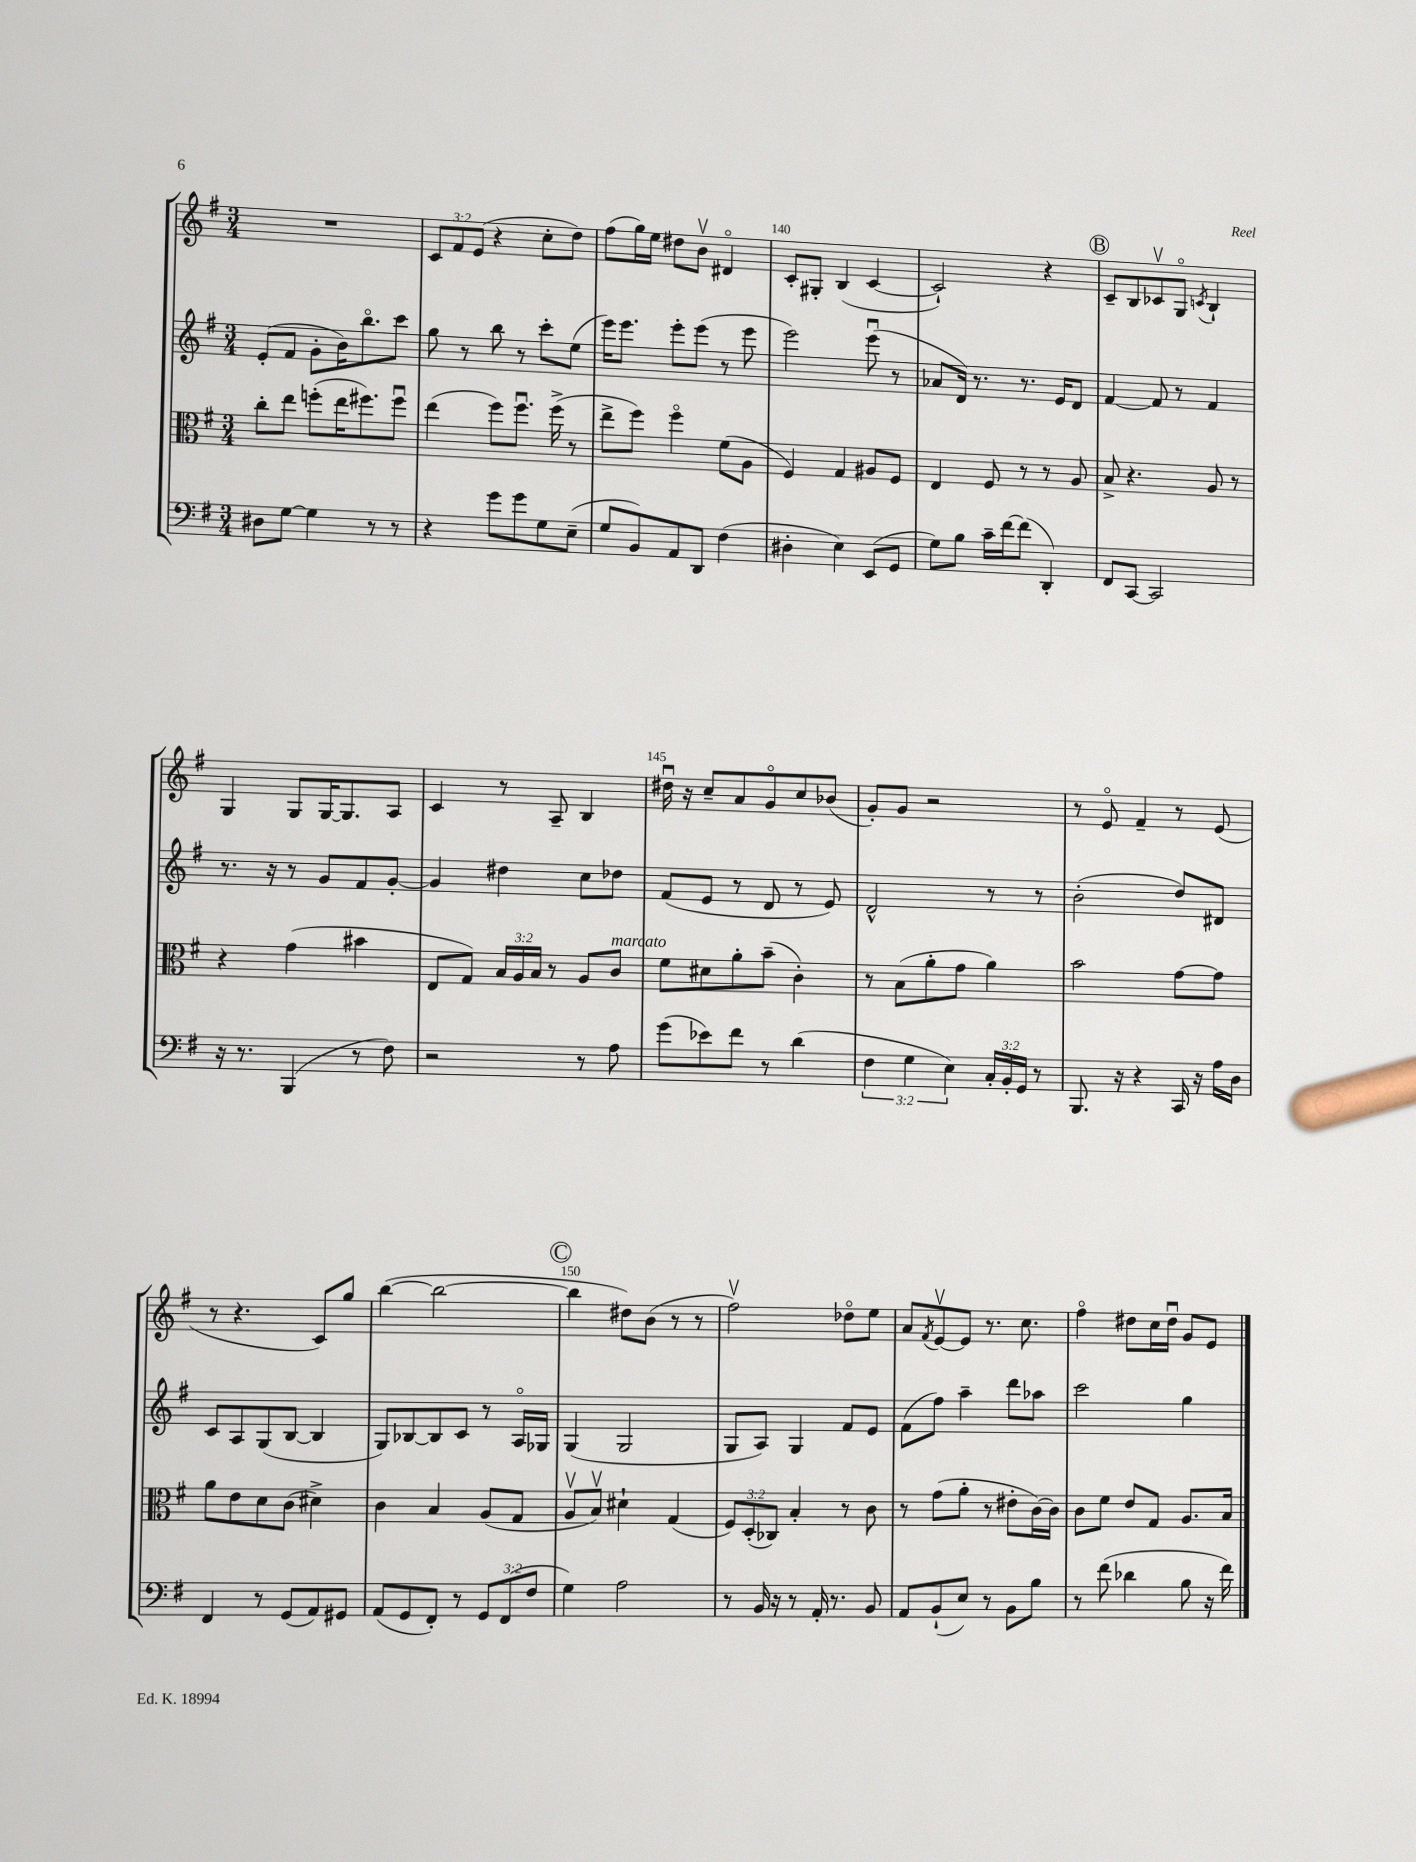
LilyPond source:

<<
\new StaffGroup <<
\new Staff = "s0" {
    \clef treble \key g \major \numericTimeSignature \time 3/4 \override Staff.TupletNumber.text = #tuplet-number::calc-fraction-text
    R2. |
    \tuplet 3/2 { c'8 fis'8 e'8( } r4 c''8-. d''8) |
    fis''8( g''16) e''16 dis''8 b'8\upbow dis'4\flageolet |
    c'8-. gis8-. b4( c'4~ |
    c'2-!) r4 |
    \mark \markup { \circle "B" } c'8-- b8 ces'8\upbow g8\flageolet \acciaccatura { c'8 } b4-! |
    g4 g8 g16~ g8. a8 |
    c'4 r8 a8-- b4 |
    dis''16\downbow r16 c''8-- a'8 g'8\flageolet c''8 bes'8( |
    g'8-.) g'8 r2 |
    r8 e'8\flageolet fis'4-- r8 e'8( |
    r8 r4. c'8) g''8 |
    b''4~( b''2~ |
    \mark \markup { \circle "C" } b''4 dis''8) b'8( r8 r8 |
    fis''2\upbow) des''8\flageolet e''8 |
    a'8 \acciaccatura { fis'8 } e'8~\upbow e'8 r8. c''8. |
    fis''4\flageolet dis''8 c''16 dis''16\downbow g'8 e'8 \bar "|." |
}
\new Staff = "s1" {
    \clef treble \key g \major \numericTimeSignature \time 3/4
    e'8-.( fis'8 g'8-. b'16) b''8.\flageolet c'''8 |
    g''8 r8 b''8 r8 c'''8-. e''8( |
    e'''16) e'''8. e'''8-. e'''8( r8 e'''8 |
    e'''2) e'''8\downbow( r8 |
    aes'8 d'16) r8. r8. e'16 d'8 |
    \mark \markup { \circle "B" } fis'4~ fis'8 r8 fis'4 |
    r8. r16 r8 g'8 fis'8 g'8~-. |
    g'4 dis''4 c''8 des''8 |
    fis'8( e'8 r8 d'8 r8 e'8) |
    d'2-^ r8 r8 |
    b'2-.( d''8) dis'8 |
    c'8 a8 g8( b8~ b4 |
    g8) bes8~ bes8 c'8 r8 a16\flageolet ges16 |
    \mark \markup { \circle "C" } g4( g2 |
    g8 a8) g4 fis'8 e'8 |
    fis'8( fis''8) a''4-- d'''8 aes''8 |
    c'''2 g''4 \bar "|." |
}
\new Staff = "s2" {
    \clef alto \key g \major \numericTimeSignature \time 3/4 \override Staff.TupletNumber.text = #tuplet-number::calc-fraction-text
    c''8-. e''8 f''8-.( e''16 fis''8.) fis''8\downbow |
    e''4( fis''8) fis''8.\downbow fis''16->( r8 |
    e''8-> fis''8) fis''4\flageolet fis'8( a8 |
    fis4) g4 ais8 fis8 |
    e4 fis8 r8 r8 a8 |
    \mark \markup { \circle "B" } b8-> r4. a8 r8 |
    r4 g'4( bis'4 |
    e8 g8) \tuplet 3/2 { b16 a16 b16 } r8 a8 c'8^\markup { \italic "marcato" } |
    fis'8 dis'8 a'8-. b'8--( c'4-.) |
    r8 b8( a'8-. g'8 a'4) |
    b'2 g'8~ g'8 |
    a'8 e'8 d'8 c'8( dis'4->) |
    c'4 b4 a8( g8 |
    \mark \markup { \circle "C" } a8\upbow b8\upbow) dis'4-! g4( |
    \tuplet 3/2 { fis8) d8-.( ces8) } b4-. r8 c'8 |
    r8 g'8( a'8-. r8 eis'8-. c'16~) c'16 |
    c'8 fis'8 e'8 g8 a8. b16 \bar "|." |
}
\new Staff = "s3" {
    \clef bass \key g \major \numericTimeSignature \time 3/4 \override Staff.TupletNumber.text = #tuplet-number::calc-fraction-text
    dis8 g8~ g4 r8 r8 |
    r4 g'8 g'8 g8 e8--( |
    g8 b,8) a,8 d,8 fis4( |
    dis4-. e4) e,8( g,8 |
    g8) b8 c'16-- fis'16~ fis'8( d,4-.) |
    \mark \markup { \circle "B" } fis,8 c,8~ c,2 |
    r16 r8. b,,4( r8 fis8) |
    r2 r8 a8 |
    g'8( ees'8) fis'8 r8 d'4( |
    \tuplet 3/2 { fis4 g4 e4) } \tuplet 3/2 { c16-. b,16-. g,16 } r8 |
    b,,8. r16 r4 c,16 r16 a16 d16 |
    fis,4 r8 g,8( a,8) gis,8 |
    a,8( g,8 fis,8-.) r8 \tuplet 3/2 { g,8 fis,8( fis8 } |
    \mark \markup { \circle "C" } g4) a2 |
    r8 b,16 r16 r8 a,16-. r8. b,8 |
    a,8 b,8-!( e8) r8 b,8 b8 |
    r8 fis'8( des'4 b8 r16 fis'16) \bar "|." |
}
>>
>>
\layout { \context { \Score currentBarNumber = #137 \override BarNumber.break-visibility = ##(#f #t #t) barNumberVisibility = #(every-nth-bar-number-visible 5) } }
